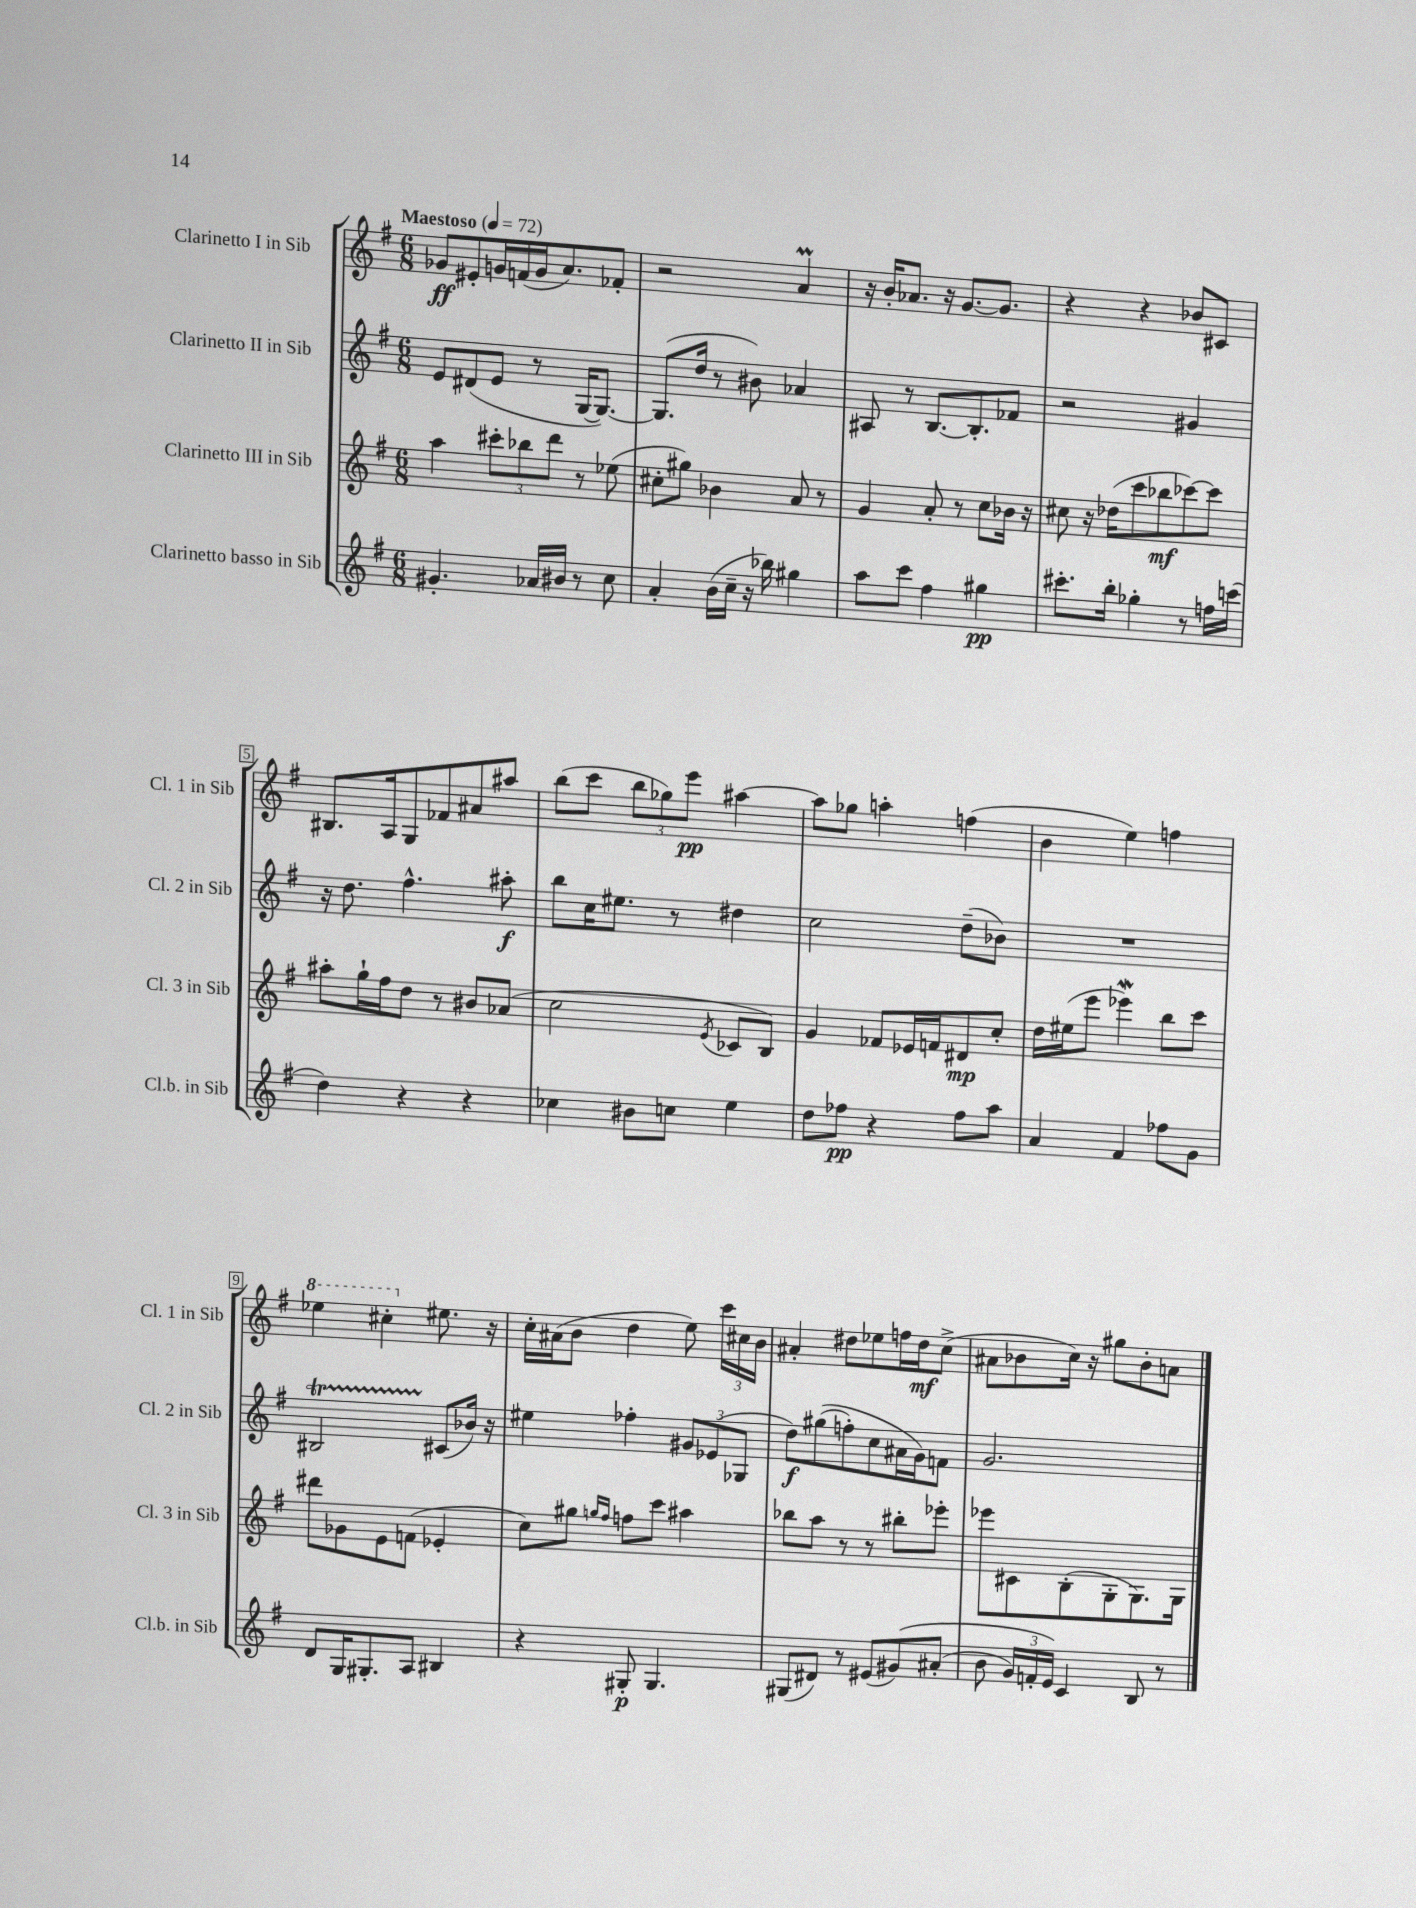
<<
\new StaffGroup <<
\new Staff = "s0" \with { instrumentName = "Clarinetto I in Sib" shortInstrumentName = "Cl. 1 in Sib" } {
    \clef treble \key g \major \numericTimeSignature \time 6/8 \tempo "Maestoso" 4 = 72
    \autoBeamOff ges'8[\ff eis'8-. g'16 f'16( g'16 a'8.) fes'8]-. |
    r2 a'4\prall |
    r16 b'16[-. aes'8.] r16 g'8.[~ g'8.] |
    r4 r4 bes'8[ cis'8] |
    bis8.[ a16 g8 fes'8 ais'8 ais''8] |
    b''8[( c'''8] \tuplet 3/2 { b''8[ ges''8) e'''8]\pp } ais''4~ |
    ais''8[ ges''8] a''4-. f''4( |
    b'4 e''4) f''4 |
    \ottava #1 ees'''4 cis'''4-. \ottava #0 eis''8. r16 |
    c''16[-. ais'16( b'8] d''4 e''8) \tuplet 3/2 { c'''16[ cis''16 b'16] } |
    ais'4-. dis''8[ ees''8 f''16 dis''16\mf c''8]->( |
    ais'8[ bes'8 c''16]) r16 gis''8[ bes'8-. a'8] \bar "|." |
}
\new Staff = "s1" \with { instrumentName = "Clarinetto II in Sib" shortInstrumentName = "Cl. 2 in Sib" } {
    \clef treble \key g \major \numericTimeSignature \time 6/8
    \autoBeamOff e'8[ dis'8( e'8] r8 g16[~ g8.]~) |
    g8.[( d''16] r8 bis'8) aes'4 |
    ais8 r8 b8.[~ b8.-. fes'8] |
    r2 gis'4 |
    r16 d''8. fis''4.-^ ais''8-.\f |
    b''8[ c''16 eis''8.] r8 dis''4 |
    c''2 d''8[--( bes'8]) |
    R2. |
    bis2\startTrillSpan cis'8[\stopTrillSpan( bes'16]) r16 |
    eis''4 fes''4-. \tuplet 3/2 { gis'8[ ees'8( ges8] } |
    d''8[\f) gis''8(\( f''8-.) c''8 ais'16 g'16\) f'8] |
    g'2. \bar "|." |
}
\new Staff = "s2" \with { instrumentName = "Clarinetto III in Sib" shortInstrumentName = "Cl. 3 in Sib" } {
    \clef treble \key g \major \numericTimeSignature \time 6/8
    \autoBeamOff a''4 \tuplet 3/2 { cis'''8[-. bes''8 d'''8] } r8 ees''8( |
    cis''8[-. gis''8]) bes'4 a'8 r8 |
    g'4 a'8-. r8 c''8[ bes'16] r16 |
    cis''8 r16 des''16[( c'''8 bes''8\mf ces'''8~) ces'''8] |
    ais''8[-. g''16-! fis''16 d''8] r8 bis'8[ aes'8]( |
    c''2 \acciaccatura { e'8 } ces'8[ b8]) |
    g'4 fes'8[ ees'16 f'16 dis'8\mp c''8]-. |
    d''16[ eis''16( e'''8] ees'''4\mordent) b''8[ c'''8] |
    dis'''8[ ges'8 e'8 f'8]( ees'4-. |
    c''8[) gis''8] \grace { g''16[ fis''16] } f''8[ c'''8] ais''4 |
    bes''8[ a''8] r8 r8 bis''8[-. ees'''8]-. |
    ees'''8[ cis'8 b8-.( g8-. g8.) g16] \bar "|." |
}
\new Staff = "s3" \with { instrumentName = "Clarinetto basso in Sib" shortInstrumentName = "Cl.b. in Sib" } {
    \clef treble \key g \major \numericTimeSignature \time 6/8
    \autoBeamOff gis'4.-. aes'16[ bis'16] r8 c''8 |
    a'4-. b'16[( c''16]-- r16 bes''16) gis''4 |
    a''8[ c'''8] fis''4 gis''4\pp |
    cis'''8.[-. b''16]-. ges''4-. r8 f''16[ c'''16]( |
    d''4) r4 r4 |
    ces''4 bis'8[ c''8] e''4 |
    d''8[ fes''8]\pp r4 fes''8[ a''8] |
    a'4 fis'4 fes''8[ g'8] |
    d'8[ g16 gis8.-. a8] bis4 |
    r4 gis8-.\p gis4. |
    gis8[( dis'8]) r8 eis'8[( gis'8)\( ais'8]-.( |
    b'8 \tuplet 3/2 { g'16[) f'16-. e'16]\) } c'4 b8 r8 \bar "|." |
}
>>
>>
\layout { \context { \Score \override BarNumber.stencil = #(make-stencil-boxer 0.1 0.3 ly:text-interface::print) } }
